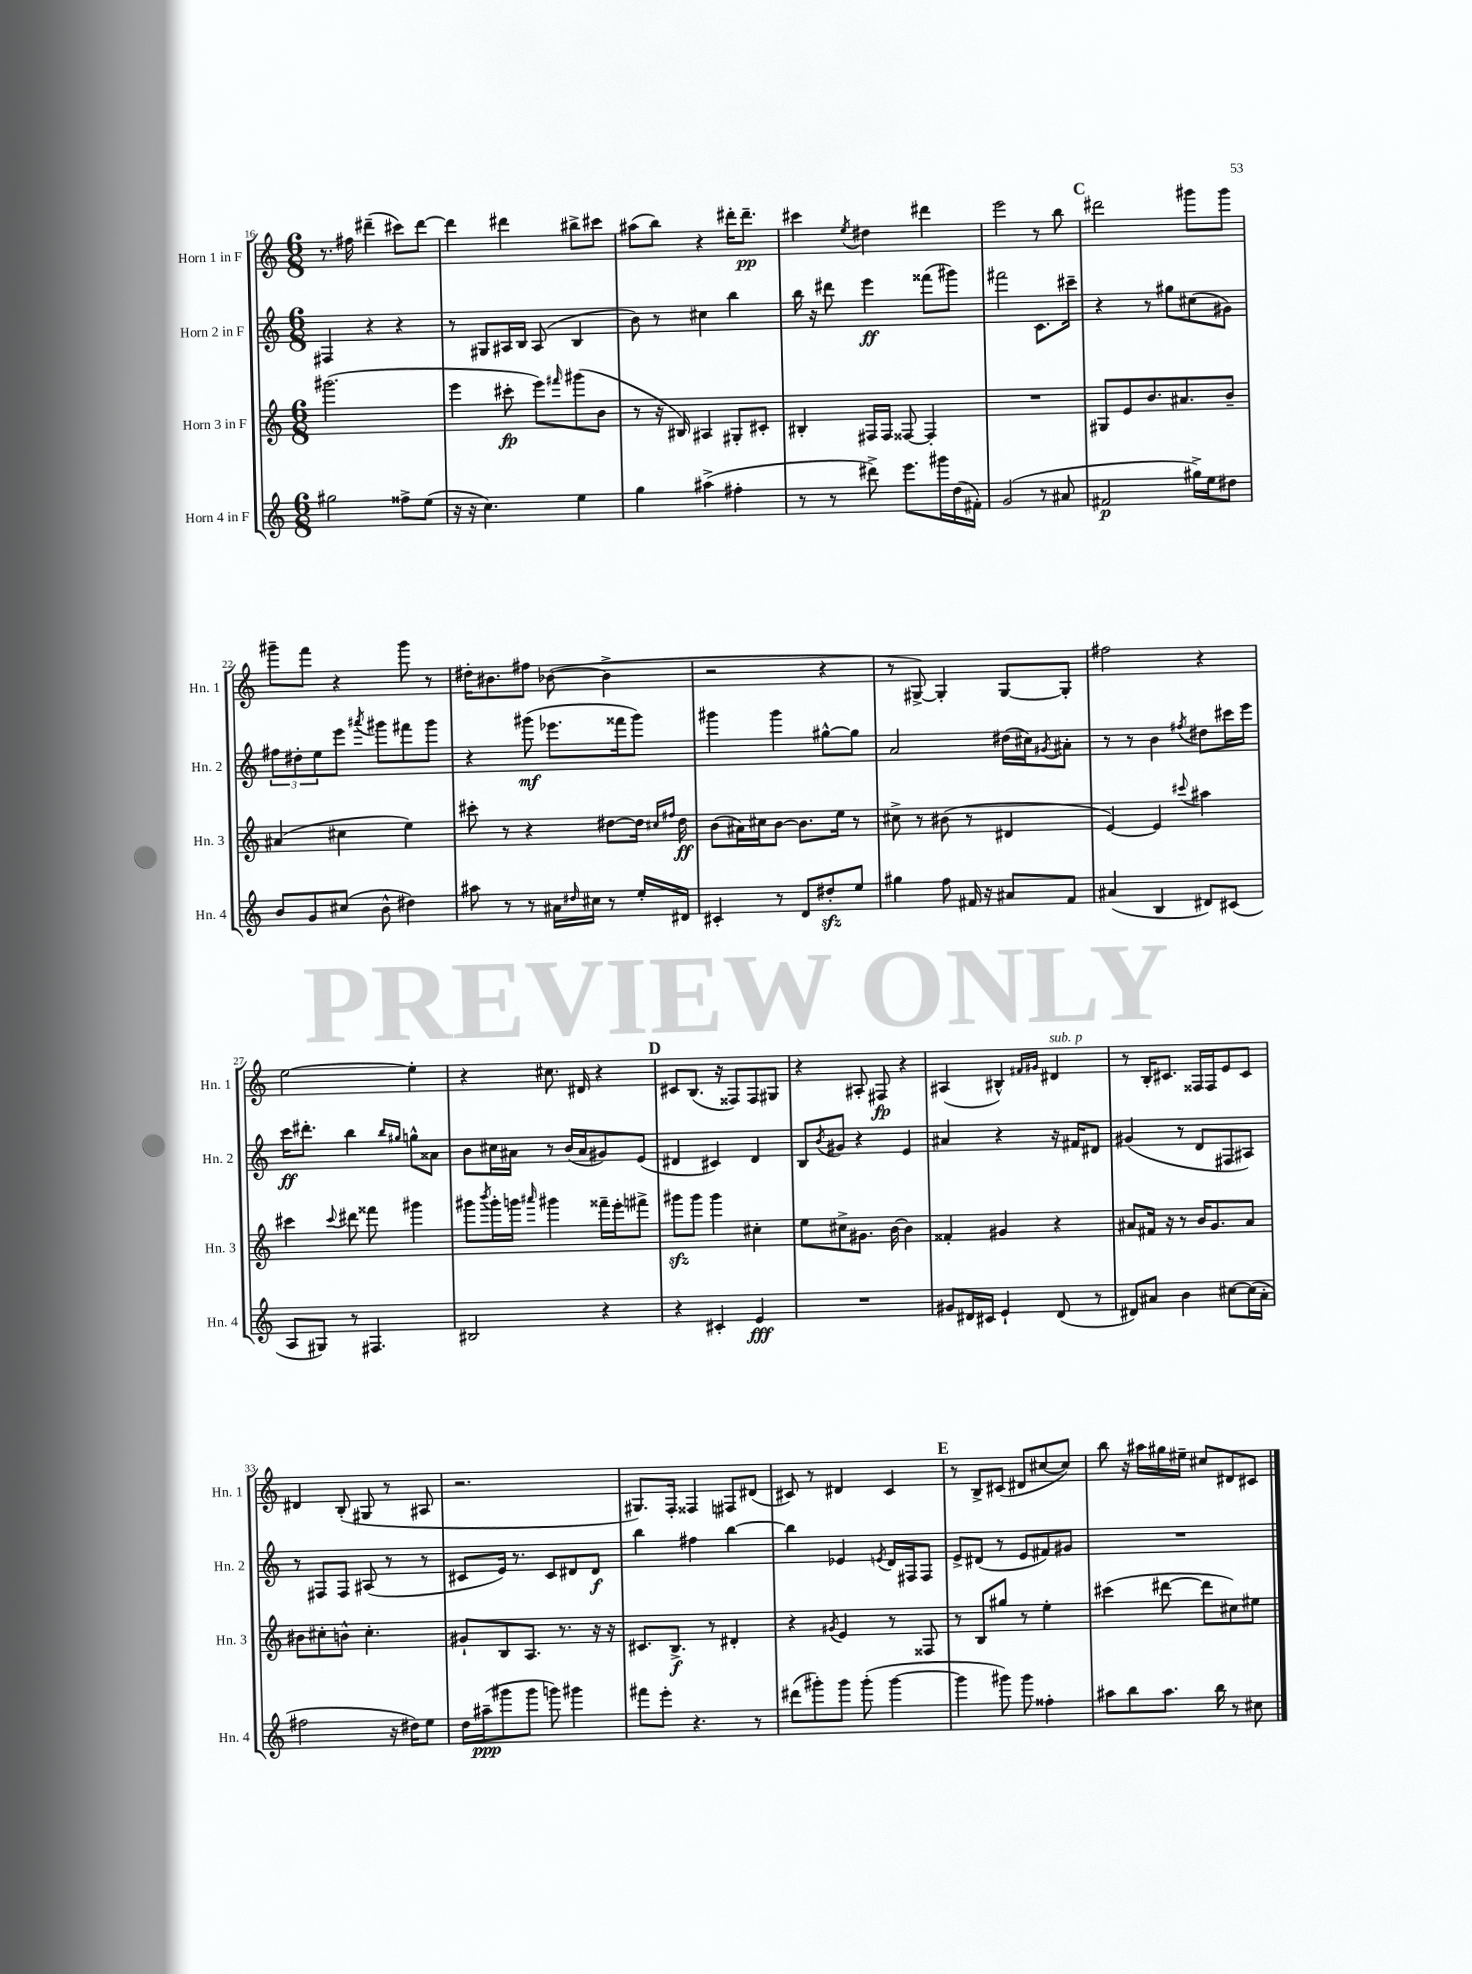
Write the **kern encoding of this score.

**kern	**kern	**kern	**kern
*staff4	*staff3	*staff2	*staff1
*clefG2	*clefG2	*clefG2	*clefG2
*k[]	*k[]	*k[]	*k[]
*M6/8	*M6/8	*M6/8	*M6/8
2gg#	(2.ggg#	4F#	8.r
.	.	.	16ff#
.	.	4r	(4ddd#~
8ff##^	.	4r	8ccc#)
(8ee	.	.	[8ddd#
=	=	=	=
16r	4eee	8r	4ddd#]
16r	.	.	.
4.cc)	.	8G#	.
.	8ccc#'	16A#	4ddd#
.	.	16B	.
.	8eee)	(8A#	.
.	16qqfff#	.	.
4ee	(8ggg#	4B	8bb#^
.	8b	.	8ccc#
=	=	=	=
4gg	8r	8b)	(8aa#
.	16r	8r	8bb)
.	16B#)	.	.
(4aa#^	4A#	4cc#	4r
4ff#'	8G#'	4bb	16ddd#'
.	.	.	8.ddd#~
.	8c#'	.	.
=	=	=	=
8r	4B#'	16bb	4ccc#
.	.	16r	.
8r	.	8ddd#	.
.	.	.	8qee
8ddd#^)	16F#	4eee	4dd#
.	16F#	.	.
8.eee	[8F##	.	.
.	4F##']	(8fff##	4ddd#
16ggg#	.	.	.
(16dd	.	8ggg#)	.
16f#')	.	.	.
=	=	=	=
(2g	2.r	2fff#	2eee
8r	.	8.c	8r
8a#	.	.	8bb
.	.	16ccc#~	.
=	=	=	=
2f#	8G#	4r	2ddd#
.	8e	.	.
.	8.b	8r	.
.	.	8gg#	.
.	8.a#	.	.
16gg#^)	.	(8cc#	8ggg#
16ee	.	.	.
8dd#	8b~	8g#)	8ggg#
=	=	=	=
8b	(4a#	12ff#	8ggg#~
.	.	12dd#'	.
8g	.	.	8fff
.	.	12ee	.
(8cc#	4cc#	8eee	4r
.	.	8qaaa#	.
8b^^	.	8ggg#	.
4dd#)	4ee)	8fff#	8ggg#
.	.	8ggg#	8r
=	=	=	=
8aa#	8ccc#'	4r	16dd#'
.	.	.	8.b#
8r	8r	.	.
8r	4r	(8ggg#	8ff#
16a#	.	8.eee-	([8b-
16qqdd#	.	.	.
16cc#	.	.	.
8r	[8dd#	.	4b-^]
.	.	16fff##	.
16ee'	16dd#]	8ggg#)	.
.	16qqcc#	.	.
.	16qqff#	.	.
16d#	16dd#	.	.
=	=	=	=
4c#'	(8b	4ggg#	2r
.	16a#)	.	.
.	16cc#	.	.
8r	[8b	4ggg#	.
8d	8.b]	.	.
8dd#'	.	[8gg#^^	4r
.	16ee	.	.
8ee	8r	8gg#]	.
=	=	=	=
4gg#	8cc#^	2a	8r
.	8r	.	[8G#^)
8ff	(8b#	.	4G#']
16f#	8r	.	.
16r	.	.	.
8a#	4d#	(16dd#	[8G#
.	.	16cc#)	.
.	.	8qg#	.
8f#	.	8a#'	8G#']
=	=	=	=
(4a#	[4e)	8r	2ff#
.	.	8r	.
4B	4e]	4b	.
.	8qqccc#	8qff#	.
8d#)	4aa#	8dd#	4r
(8c#	.	16ccc#	.
.	.	16eee	.
=	=	=	=
8A	4ccc#	16ccc	[2ee
.	.	8.ddd#'	.
8G#)	.	.	.
.	8qqccc#	.	.
8r	8ddd#	4bb	.
4.F#	8fff##	.	.
.	.	16qqbb	.
.	.	16qqgg#	.
.	4ggg#	8gg^^	4ee']
.	.	8a##	.
=	=	=	=
2B#	8ggg#	8b	4r
.	8qbbb	.	.
.	16ggg#'	16cc#	.
.	16ggg	16a#	.
.	16qqaaa#	.	.
.	4ggg#	8r	8.cc#
.	.	(16b	.
.	.	16a#	16d#
4r	16fff##~	8g#)	4r
.	16eee'	.	.
.	8fff#^	(8e	.
=	=	=	=
4r	8ggg#	4d#	8c#
.	8ggg#	.	(8.B
4c#'	4ggg#	4c#)	.
.	.	.	16r
.	.	.	8F##)
4e	4cc#'	4d#	8F##
.	.	.	8G#
=	=	=	=
2.r	8ee	8B	4r
.	.	8qb	.
.	8cc#^	8g#	.
.	8.g#	4r	8A#'
.	.	.	8F#
.	[16b	.	.
.	4b]	4e	4r
=	=	=	=
8g#	4f##'	4a#	(4A#
16d#	.	.	.
16c#	.	.	.
4e`	4g#	4r	4B#^^)
.	.	.	16qqf#
.	.	.	16qqg#
(8d#	4r	16r	4d#
.	.	16f#	.
8r	.	8d#	.
=	=	=	=
8d#)	8a#	(4g#	8r
8a#	16f#	.	16B'
.	16r	.	8.c#
4b	8r	8r	.
.	16b	8d	16F##
.	8.g	.	16F##
[8cc#	.	8F#	8e
(16cc#]	8a#	8A#)	8c#
16a#'	.	.	.
=	=	=	=
2ff#	8b#	8r	4d#
.	8cc#'	8F#	.
.	8b^^	8F#	(8B'
.	4.cc#'	(8A#	8G#
16r	.	8r	8r
16dd#)	.	.	.
8ee	.	8r	8A#
=	=	=	=
16dd	8g#`	8c#	2.r
(16aa#~	.	.	.
8ggg#	8B	16e)	.
.	.	8.r	.
8ggg#	8.A	.	.
8ggg)	.	8c#	.
.	8.r	.	.
4ggg#	.	8d#	.
.	16r	8d#	.
.	16r	.	.
=	=	=	=
8fff#	8.c#	4bb	8.G#)
8eee'	.	.	.
.	8.B^	.	16F'
4.r	.	4ff#	4F##
.	8r	.	.
.	4d#'	[4bb	8F#
8r	.	.	(8d#
=	=	=	=
(8ddd#	4r	4bb]	8c#)
8ggg#')	.	.	8r
.	8qg#	.	.
8ggg#	4e	4e-	4d#
(8ggg#'	.	.	.
.	.	8qe	.
[4ggg#	8r	16d	4c#
.	.	16F#	.
.	8F##	8F#	.
=	=	=	=
4ggg#]	8r	8e^	8r
.	8B	(8d#	8B^
8ggg#)	8gg#	8r	(8c#
8ggg#	8r	8e	8d#
4ff##'	4ee'	8f#)	[8cc#
.	.	8g#	8cc#])
=	=	=	=
8aa#	(4ccc#	2.r	8bb
8bb	.	.	16r
.	.	.	16aa#
8.aa#	[8ddd#	.	16gg#
.	.	.	16ee#~
.	8ddd#]	.	8cc#
16bb	.	.	.
8r	8cc#)	.	8d#
8cc#	8ee#	.	8c#
==	==	==	==
*-	*-	*-	*-
